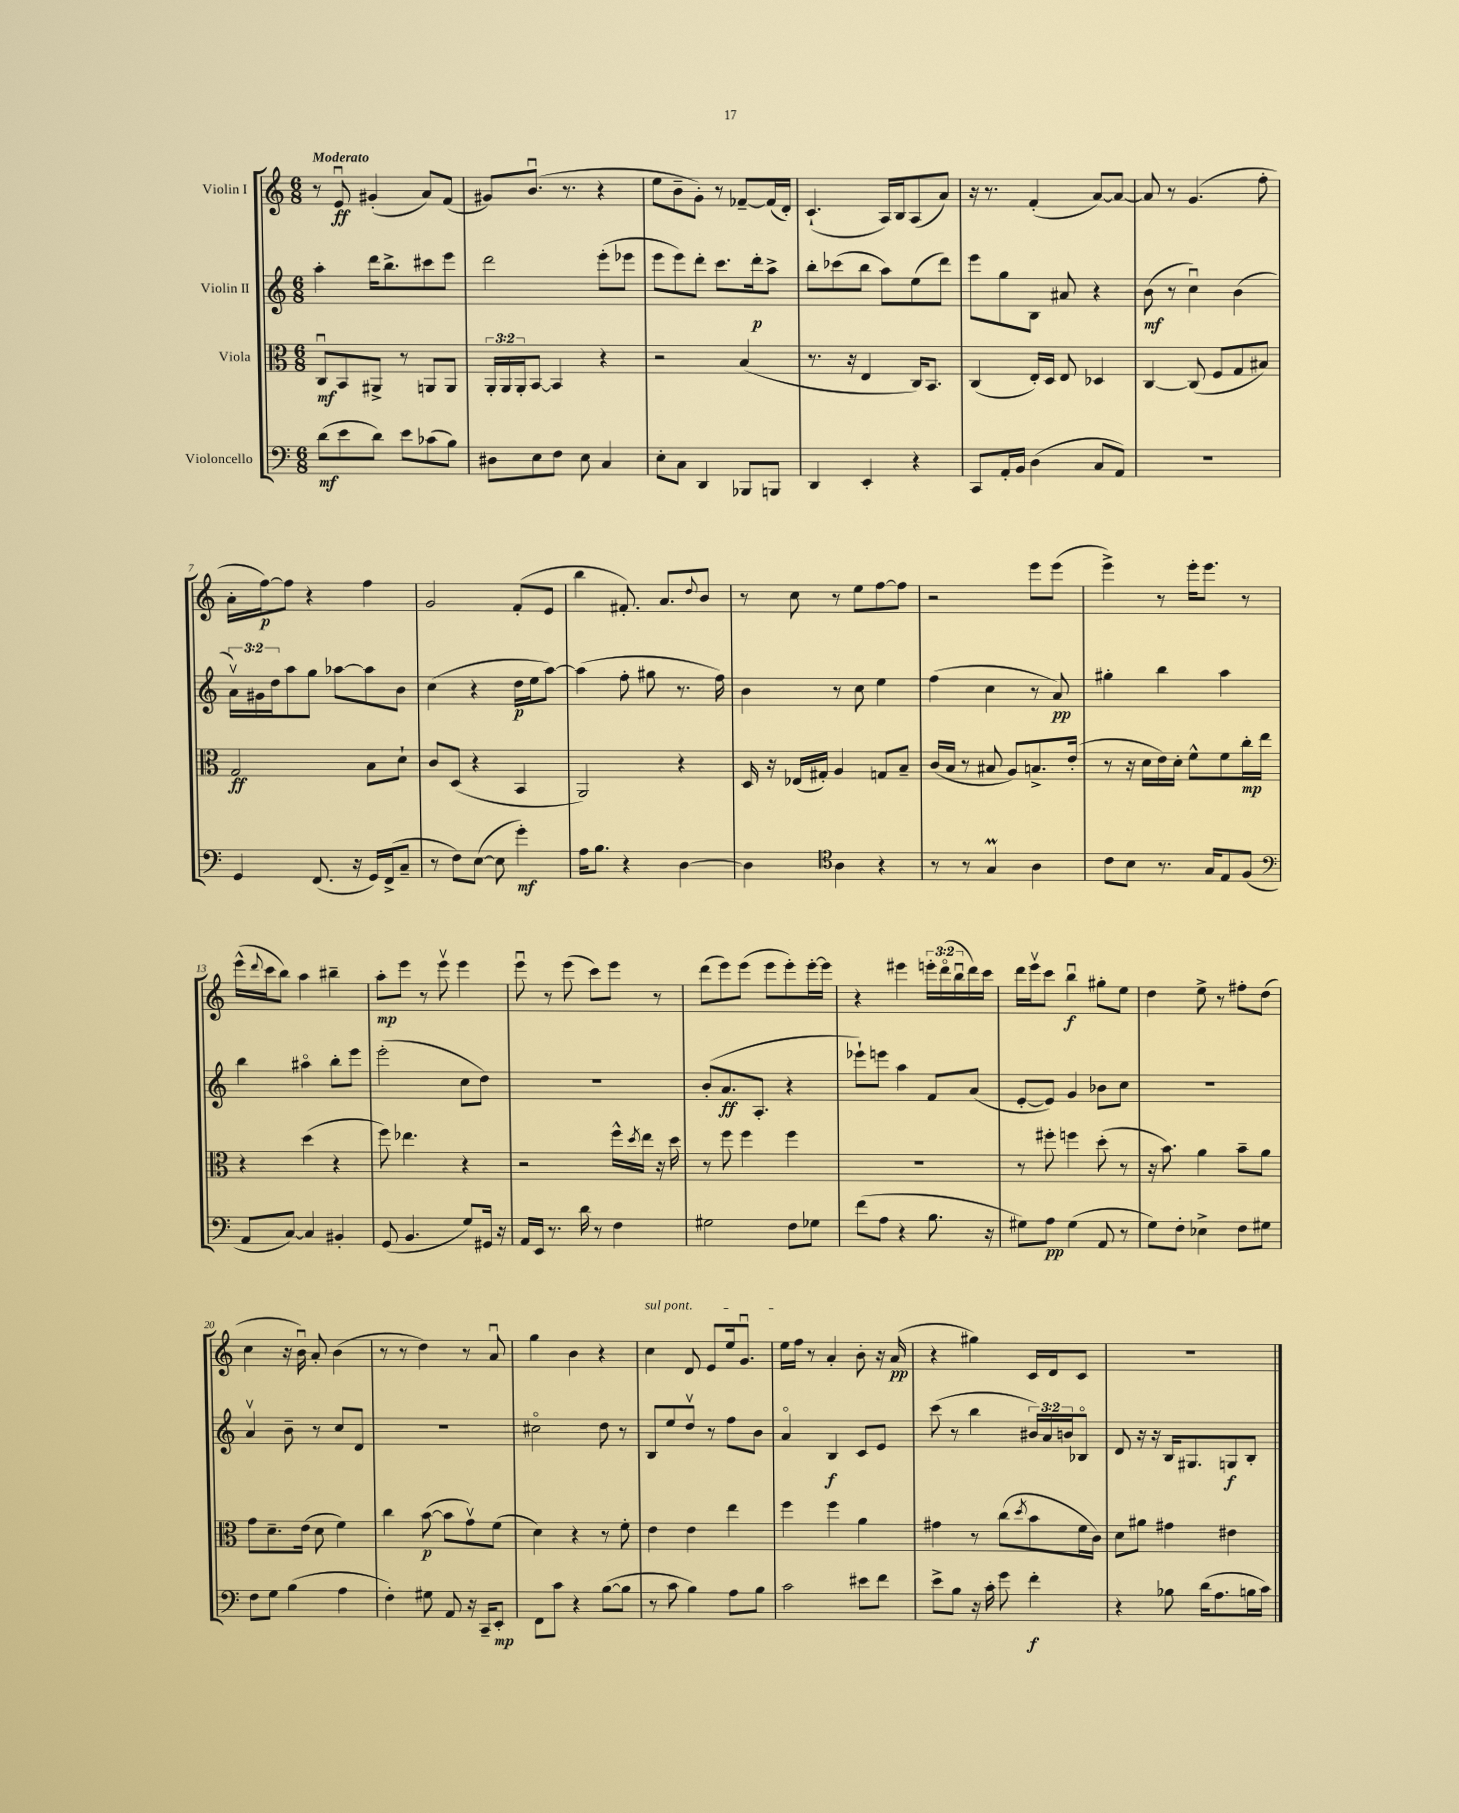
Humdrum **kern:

**kern	**kern	**kern	**kern
*staff4	*staff3	*staff2	*staff1
*clefF4	*clefC3	*clefG2	*clefG2
*k[]	*k[]	*k[]	*k[]
*M6/8	*M6/8	*M6/8	*M6/8
(8d\L	8Cu/L	4aa'\	8r
8e\	8BB/	.	8eu/
8d\J)	8AA#^/J	16ddd\LK	(4g#'/
.	.	8.bb^\	.
8e\L	8r	.	.
(8c-\	8AA/L	8ccc#\	8a/L)
8B\J)	8AA/J	8eee\J	(8f/J
=	=	=	=
8D#\L	24AA'/LL	2ddd\	8g#/L)
.	24AA/	.	.
.	24AA'/J	.	.
8E\	[8BB/J	.	(8.bu/J
8F\J	4BB/]	.	.
.	.	.	8.r
8E\	.	.	.
4C/	4r	(8eee'\L	4r
.	.	8eee-\J	.
=	=	=	=
8E'\L	2r	8eee\L	8ee\L
8C\J	.	8eee\)	8b~\
4DD/	.	8ddd'\J	8g'\J)
.	.	8.ccc\L	8r
8BBB-/L	(4B/	.	[8f-~/L
.	.	16ddd'\k	.
8BBB/J	.	8aa^\J	(16f-/]L
.	.	.	16d'/JJ)
=	=	=	=
4DD/	8.r	8bb'\L	(4.c`/
.	.	(8ccc-\	.
.	16r	.	.
4EE'/	4E/	8bb\J	.
.	.	8aa\L)	16A/LL)
.	.	.	16B/J
4r	16C/LK)	(8ee\	(8A/
.	8.BB/J	.	.
.	.	8ddd\J)	8a/J)
=	=	=	=
8CC/L	(4C/	8eee\L	16r
.	.	.	8.r
16AA'/L	.	8gg\	.
16BB/JJ	.	.	.
(4D\	16E'/LL)	8B\J	(4f'/
.	16D/JJ	.	.
.	8E/	8a#/	.
8C/L	4D-/	4r	[8a/L)
8AA/J)	.	.	8a/_J
=	=	=	=
2.r	[4C/	(8b\	8a/]
.	.	8r	8r
.	(8C/]	4ccu\)	(4.g/
.	8F/L	.	.
.	8G/	(4b\	.
.	8B#/J)	.	8ff'\
=	=	=	=
4GG/	2G/	24av\LL)	16a'\LL
.	.	24g#\	.
.	.	.	[16ff\J)
.	.	24dd\J	.
.	.	8aa\	8ff\]J
(8.FF/	.	8gg\J	4r
.	.	[8aa-\L	.
16r	.	.	.
16GG/LL)	8B\L	8aa-\]	4ff\
(16FF^/J	.	.	.
8C~/J	8d`\J	8b\J	.
=	=	=	=
8r	8c/L	(4cc\	2g/
8F\L)	(8D/J	.	.
([8E\J	4r	4r	.
8E\]	.	.	.
4g'\)	4BB/	16dd\LL	(8f'/L
.	.	16ee\J	.
.	.	[8aa\J)	8e/J
=	=	=	=
16A\LK	2AA/)	(4aa\]	4bb\
8.B\J	.	.	.
4r	.	8ff'\	8.f#'/)
.	.	8gg#\	.
.	.	.	8.a/L
[4D\	4r	8.r	.
.	.	.	8qqdd/
.	.	.	8b/J
.	.	16ff\)	.
=	=	=	=
4D\]	16D/	4b\	8r
.	16r	.	.
.	(16E-/LL	.	8cc\
.	16G#'/JJ)	.	.
*clefC4	*	*	*
4A\	4A/	8r	8r
.	.	8cc\	8ee\L
4r	8G/L	4ee\	[8ff\
.	8B~/J	.	8ff\]J
=	=	=	=
8r	(16c/LL	(4ff\	2r
.	16B/JJ	.	.
8r	8r	.	.
4G/	8B#/	4cc\	.
.	8A/L)	.	.
4A\	8.B^/	8r	8eee\L
.	.	8a/)	(8eee\J
.	(16e'/Jk	.	.
=	=	=	=
8c\L	8r	4gg#'\	4eee^\)
8B\J	16r	.	.
.	16d\LL	.	.
8.r	16e\)	4bb\	8r
.	16d'\JJ	.	.
.	8f^^\L	.	16eee'\LK
16G/LK	.	.	8.eee\J
8E/	8f\	4aa\	.
(8F/J	16cc'\L	.	8r
.	16ee\JJ	.	.
=	=	=	=
*clefF4	*	*	*
8AA/L	4r	4bb\	(16eee^^\LL
.	.	.	8qqddd/
.	.	.	16ccc\J
[8C/J)	.	.	8bb\J)
4C/]	(4dd\	4aa#o\	4aa\
4BB#'/	4r	8bb'\L	4bb#~\
.	.	8eee\J	.
=	=	=	=
(8GG/	8ff\)	(2eee'\	8aa'\L
4.BB/	4.ee-\	.	8eee\J
.	.	.	8r
.	.	.	8eeev\
8G/L)	4r	8cc\L	4eee\
16GG#/Jk	.	8dd\J)	.
16r	.	.	.
=	=	=	=
16AA/LL	2r	2.r	8eeeu\
16EE/JJ	.	.	.
8.r	.	.	8r
.	.	.	(8eee\
16d\	.	.	.
8r	.	.	8ccc\L)
4F\	16ff^^\LL	.	8eee\J
.	8qdd/	.	.
.	16ee\JJ	.	.
.	16r	.	8r
.	16dd\	.	.
=	=	=	=
2G#\	8r	(8b'/L	(8ddd\L
.	8ff\	8.a/	8eee\)
.	4ff\	.	(8eee\J
.	.	8.A'/J	.
.	.	.	8eee\L
8F\L	4ff\	4r	8eee'\)
8G-\J	.	.	[16eee'\L
.	.	.	16eee\]JJ
=	=	=	=
(8f\L	2.r	8eee-`\L)	4r
8A\J	.	8eee\J	.
4r	.	4aa\	4eee#\
8.B\	.	8f/L	24eee'\LL
.	.	.	(24dddo\
.	.	.	24bbu\
.	.	(8a/J	16ddd\)
16r	.	.	16ccc\JJ
=	=	=	=
8G#\L)	8r	[8e'/L	16ddd\LL
.	.	.	16eeev\J
8A\J	8ff#'\	8e/]J)	8ccc\J
(4G#\	4ff\	4g/	4bbu\
8AA/	(8dd'\	8b-\L	8gg#'\L
8r	8r	8cc\J	8ee\J
=	=	=	=
8G\L)	16r	2.r	4dd\
.	8.b\)	.	.
8F'\J	.	.	.
4E-^\	4a\	.	8ee^\
.	.	.	8r
8F\L	8b~\L	.	8ff#'\L
8G#\J	8a\J	.	(8dd\J
=	=	=	=
8F\L	8g\L	4av/	4cc\
8G\J	8.d~\	.	.
(4B\	.	8b~\	16r
.	(16e\Jk	.	16bu\)
.	8d\	8r	8a'/
4A\	4f\)	8cc/L	(4b\
.	.	8d/J	.
=	=	=	=
4F'\)	4cc\	2.r	8r
.	.	.	8r
8G#\	([8b\	.	4dd\)
8AA/	8b\]L	.	.
16r	8gv\)	.	8r
16CC~/LK	.	.	.
8EE'/J	(8f\J	.	8au/
=	=	=	=
8FF\L	4d\)	2cc#o\	4gg\
8c\J	.	.	.
4r	4r	.	4b\
([8B\L	8r	8dd\	4r
8B\]J	8f'\	8r	.
=	=	=	=
8r	4e\	8B/L	4cc\
8c\	.	8ee/	.
4B\)	4e\	8ddv/J	8d/
.	.	8r	8e/L
8A\L	4ee\	8ff\L	16ee/k
.	.	.	8.gu/J
8B\J	.	8b\J	.
=	=	=	=
2c\	4ff\	4ao/	16ee\LL
.	.	.	16ff\JJ
.	.	.	8r
.	4ff\	4B/	4a'/
8e#\L	4a\	8c/L	8b'\
8f\J	.	8e/J	16r
.	.	.	(16a/
=	=	=	=
8e^\L	4g#\	(8ccc\	4r
8B\J	.	8r	.
16r	8r	4bb\	4gg#\)
16c'\	.	.	.
8g\	(8cc\L	.	.
.	8qdd/	.	.
4f'\	8b\	24b#/LL)	16c/LL
.	.	24a/	.
.	.	.	16d/J
.	.	24b/J	.
.	16f\L	8B-o/J	8c/J
.	16c\JJ)	.	.
=	=	=	=
4r	8d\L	8d/	2.r
.	8a#\J	16r	.
.	.	16r	.
8B-\	4g#\	16B/LK	.
.	.	8.G#/	.
(16d\LK	.	.	.
8.A\	.	.	.
.	4e#\	8G/	.
16B\L	.	8B'/J	.
16c\JJ)	.	.	.
==	==	==	==
*-	*-	*-	*-
